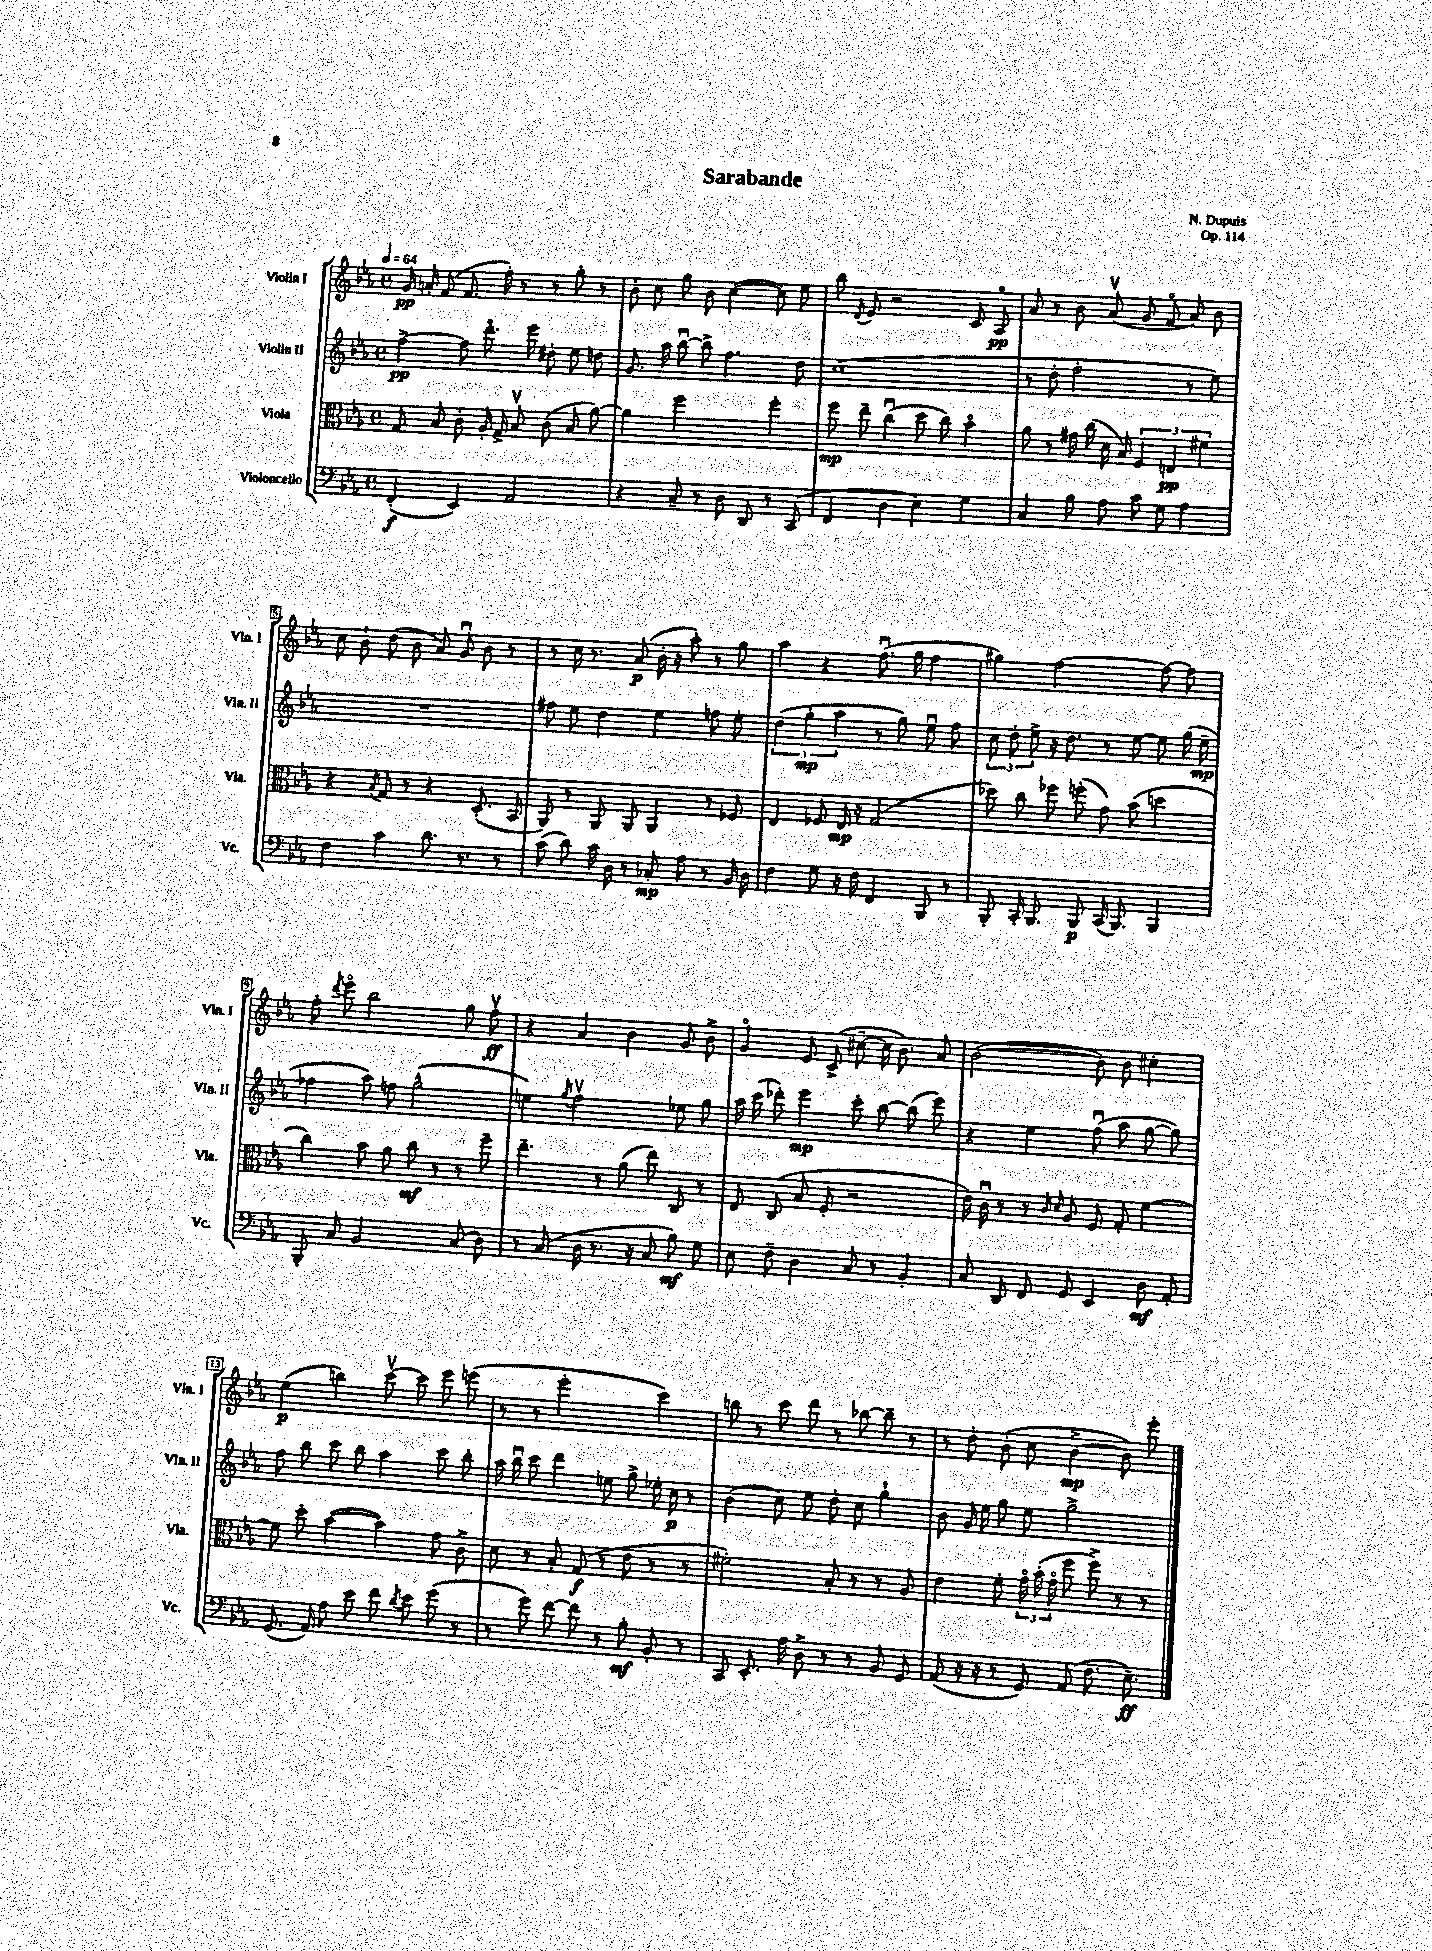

**kern	**dynam	**kern	**dynam	**kern	**dynam	**kern	**dynam
*part4	*part4	*part3	*part3	*part2	*part2	*part1	*part1
*staff4	*staff4	*staff3	*staff3	*staff2	*staff2	*staff1	*staff1
*I"Violoncello	*	*I"Viola	*	*I"Violin II	*	*I"Violin I	*
*I'Vc.	*	*I'Vla.	*	*I'Vln. II	*	*I'Vln. I	*
*clefF4	*	*clefC3	*	*clefG2	*	*clefG2	*
*k[b-e-a-]	*	*k[b-e-a-]	*	*k[b-e-a-]	*	*k[b-e-a-]	*
*M4/4	*	*M4/4	*	*M4/4	*	*M4/4	*
*met(c)	*	*met(c)	*	*met(c)	*	*met(c)	*
*MM64	*	*MM64	*	*MM64	*	*MM64	*
=1	=1	=1	=1	=1	=1	=1	=1
(4FF'/	f	8G/	.	[4ff^\	pp	16g/	pp
.	.	.	.	.	.	16an'/	.
.	.	8B-/	.	.	.	(8f/	.
4EE-/)	.	8c'\	.	8ff\]	.	8.f/	.
.	.	16A-'/	.	8.ddd\	.	.	.
.	.	16G^/	.	.	.	16ff'\)	.
2AA-/	.	8B-v/	.	.	.	8r	.
.	.	.	.	16eee-\	.	.	.
.	.	(8c\	.	8dd#X'\	.	8r	.
.	.	8B-/	.	8ee-\	.	8gg'\	.
.	.	[8a-\)	.	8ddn\	.	8r	.
=2	=2	=2	=2	=2	=2	=2	=2
4r	.	4a-\]	.	8.g/	.	8b-'\	.
.	.	.	.	.	.	8cc\	.
.	.	.	.	16aa-\	.	.	.
8C~/	.	2ff\	.	[8bb-u\	.	8gg\	.
8r	.	.	.	8bb-^\]	.	8b-\	.
8D\	.	.	.	4.ff\	.	([4cc\	.
8DD/	.	.	.	.	.	.	.
8r	.	4ff'\	.	.	.	8cc\])	.
(8CC/	.	.	.	8dd\	.	8ee-\	.
=3	=3	=3	=3	=3	=3	=3	=3
4FF/	.	8ff\	mp	(1cc	.	8bb-\	.
.	.	.	.	.	.	8qd/	.
.	.	8ee-~\	.	.	.	8e-/	.
4D\	.	(4ccu\	.	.	.	2r	.
4E-\)	.	8dd\	.	.	.	.	.
.	.	8cc\)	.	.	.	.	.
4G\	.	4b-\	.	.	.	8c/	.
.	.	.	.	.	.	8A-/	pp
=4	=4	=4	=4	=4	=4	=4	=4
4C/	.	8a-\	.	8r	.	8a-/	.
.	.	8r	.	8dd'\	.	8r	.
8B-\	.	16g#X\	.	2ff'\	.	8b-\	.
.	.	(16cc\	.	.	.	.	.
8A-\	.	16d\	.	.	.	(8a-v/	.
.	.	16B-/)	.	.	.	.	.
8c\	.	6F/	.	.	.	8g/	.
8G\	.	.	.	.	.	8f/	.
.	.	6En/	pp	.	.	.	.
4A-\	.	.	.	8r	.	8a-/)	.
.	.	6f#X\	.	.	.	.	.
.	.	.	.	8ee-\)	.	8b-\	.
!!LO:LB:g=z
=5	=5	=5	=5	=5	=5	=5	=5
4F\	.	4r	.	1r	.	8cc\	.
.	.	.	.	.	.	8b-`\	.
.	.	8qB-/	.	.	.	.	.
4c\	.	8G/	.	.	.	(8dd\	.
.	.	8r	.	.	.	8b-\	.
8.d\	.	4r	.	.	.	8a-/)	.
.	.	.	.	.	.	8gu/	.
8.r	.	.	.	.	.	.	.
.	.	(8.D'/	.	.	.	8b-\	.
8r	.	.	.	.	.	8r	.
.	.	16BB-/	.	.	.	.	.
=6	=6	=6	=6	=6	=6	=6	=6
(8c\	.	8AA-/)	.	8ff#X\	.	8r	.
8d\)	.	8r	.	8ee-\	.	16cc\	.
.	.	.	.	.	.	8.r	.
16c\	.	8AA-/	.	4dd\	.	.	.
16D\	.	.	.	.	.	.	.
8r	.	8AA-/	.	.	.	(8a-/	p
8C-X'/	mp	4AA-/	.	4ee-\	.	16b-'\	.
.	.	.	.	.	.	16r	.
8A-\	.	.	.	.	.	8aa-'\)	.
8r	.	8r	.	8ffn\	.	8r	.
16BB-/	.	8F-X/	.	8ee-'\	.	8gg\	.
16D\	.	.	.	.	.	.	.
=7	=7	=7	=7	=7	=7	=7	=7
4F\	.	4E-/	.	(6dd\	.	4aa-\	.
.	.	.	.	6gg'\	mp	.	.
8G\	.	8F-X/	.	.	.	4r	.
.	.	.	.	6aa-\	.	.	.
16r	.	16E-/	mp	.	.	.	.
16F\	.	16r	.	.	.	.	.
4FF/	.	(2G/	.	8r	.	(8.ffu\	.
.	.	.	.	8gg\)	.	.	.
.	.	.	.	.	.	16gg\	.
8BBB-/	.	.	.	8ee-u\	.	4ff\	.
8r	.	.	.	8ff\	.	.	.
=8	=8	=8	=8	=8	=8	=8	=8
8BBB-'/	.	8dd-X\)	.	12cc\	.	4gg#X\)	.
.	.	.	.	12dd'\	.	.	.
16CC'/	.	8cc\	.	.	.	.	.
.	.	.	.	12ee-^\	.	.	.
8.BBB-/	.	.	.	.	.	.	.
.	.	8ff-X\	.	16r	.	[2ff\	.
.	.	.	.	8.dd\	.	.	.
8BBB-/	p	(8ffn'\	.	.	.	.	.
(16CC/	.	8g\)	.	8r	.	.	.
8.BBB-/)	.	.	.	.	.	.	.
.	.	(8b-\	.	[8ee-\	.	.	.
4BBB-/	.	4ddn\	.	8ee-\]	.	8ff\_	.
.	.	.	.	(16gg\	.	8ff\]	.
.	.	.	.	16ee-~\	mp	.	.
!!LO:LB:g=z
=9	=9	=9	=9	=9	=9	=9	=9
8BBB-'/	.	4cc\)	.	4ff-X\	.	8ff'\	.
.	.	.	.	.	.	8qddd/	.
8C/	.	.	.	.	.	8eee-\	.
2BB-/	.	8b-\	.	8aa-\)	.	2bb-\	.
.	.	8a-\	.	8ffn\	.	.	.
.	.	8cc\	mf	(2gg^^\	.	.	.
.	.	8r	.	.	.	.	.
(8C/	.	8r	.	.	.	8gg\	.
8D\)	.	8ff~\	.	.	.	8ffv\	ff
=10	=10	=10	=10	=10	=10	=10	=10
8r	.	4.ee-~\	.	4een\)	.	4r	.
(8.C/	.	.	.	.	.	.	.
.	.	.	.	8qgg/	.	.	.
.	.	.	.	2ffv\	.	4a-/	.
16D\	.	.	.	.	.	.	.
8.r	.	8r	.	.	.	.	.
.	.	(8a-\	.	.	.	4b-\	.
16r	.	.	.	.	.	.	.
8C/	.	8ee-\)	.	.	.	.	.
8B-\)	mf	8C/	.	8ee-X\	.	8g/	.
8G\	.	8r	.	8gg\	.	8b-^\	.
=11	=11	=11	=11	=11	=11	=11	=11
8E-\	.	8E-/	.	16aa-\	.	4g/	.
.	.	.	.	(16ccc\	.	.	.
8F~\	.	(8C/	.	8ddd-X'\)	.	.	.
4D\	.	8B-/	.	4eee-\	mp	8e-/	.
.	.	8F'/	.	.	.	(8c^/	.
8C/	.	2r	.	8ccc'\	.	[8cc#X~\	.
8r	.	.	.	[8bb-\	.	16cc#\]	.
.	.	.	.	.	.	8.b-\)	.
4BB-'/	.	.	.	(8bb-\]	.	.	.
.	.	.	.	8eee-\)	.	8a-/	.
=12	=12	=12	=12	=12	=12	=12	=12
8C/	.	16e-\)	.	4r	.	([2b-\	.
.	.	16cu\	.	.	.	.	.
8DD/	.	8r	.	.	.	.	.
8FF/	.	8r	.	4ee-\	.	.	.
.	.	16qqc/	.	.	.	.	.
.	.	16qqd/	.	.	.	.	.
8GG/	.	8A-/	.	.	.	.	.
4EE-/	.	8F/	.	(8ffu\	.	8b-\])	.
.	.	8G'/	.	8aa-\	.	8b-\	.
8D\	mf	[4f\	.	[8gg\	.	4cc#X'\	.
8AA-'/	.	.	.	8gg\])	.	.	.
!!LO:LB:g=z
=13	=13	=13	=13	=13	=13	=13	=13
(8.GG/	.	8f\]	.	8ff\	.	(4ee-\	p
.	.	8dd'\	.	8bb-\	.	.	.
16AA-/)	.	.	.	.	.	.	.
8A-\	.	([4b-\	.	8ccc\	.	4bbn\)	.
8e-\	.	.	.	8bb-\	.	.	.
8f\	.	4b-\])	.	4aa-\	.	[8cccv\	.
8qd/	.	.	.	.	.	.	.
8e-\	.	.	.	.	.	8ccc\]	.
(8g\	.	8g\	.	8ccc\	.	8eee-\	.
8r	.	8c^\	.	8bb-'\	.	(8eeen\	.
=14	=14	=14	=14	=14	=14	=14	=14
8r	.	8d\	.	16aa-\	.	8r	.
.	.	.	.	16bb-u\	.	.	.
8g\)	.	8r	.	8ccc\	.	8r	.
[8f\	.	8B-'/	.	4ddd\	.	2eee-'\	.
8f\]	.	(8G/	f	.	.	.	.
8r	.	8r	.	8een\	.	.	.
8B-'\	mf	8e-\	.	8gg^\	.	.	.
8BB-'/	.	8r	.	16ee-X'\	.	4ccc\)	.
.	.	.	.	16cc\	p	.	.
8r	.	8r	.	8r	.	.	.
=15	=15	=15	=15	=15	=15	=15	=15
8CC/	.	2f#X'\)	.	(4b-\	.	8bbn\	.
8.EE-'/	.	.	.	.	.	8r	.
.	.	.	.	8cc\)	.	8ccc\	.
16A-\	.	.	.	.	.	.	.
8D^\	.	.	.	8ee-\	.	8ddd\	.
8r	.	8B-'/	.	8dd'\	.	8r	.
8r	.	8r	.	8cc\	.	[8bb-X\	.
8BB-/	.	8r	.	4gg`\	.	8bb-~\]	.
8GG/	.	8A-/	.	.	.	8r	.
=16	=16	=16	=16	=16	=16	=16	=16
(8AA-/	.	4e-\	.	8b-\	.	8r	.
16r	.	.	.	16g/	.	8dd'\	.
16r	.	.	.	16ee-\	.	.	.
8r	.	8f'\	.	8gg\	.	(8b-'\	.
8GG/)	.	24g\	.	8ee-\	.	8cc\	.
.	.	(24b-'\	.	.	.	.	.
.	.	24g\	.	.	.	.	.
(8AA-/	.	8ff\	.	2gg^\	.	[4b-^\	mp
8.F\	.	8ff^\)	.	.	.	.	.
.	.	8r	.	.	.	8b-\])	.
8.E-~\)	ff	.	.	.	.	.	.
.	.	8r	.	.	.	8eee-'\	.
==	==	==	==	==	==	==	==
*-	*-	*-	*-	*-	*-	*-	*-
